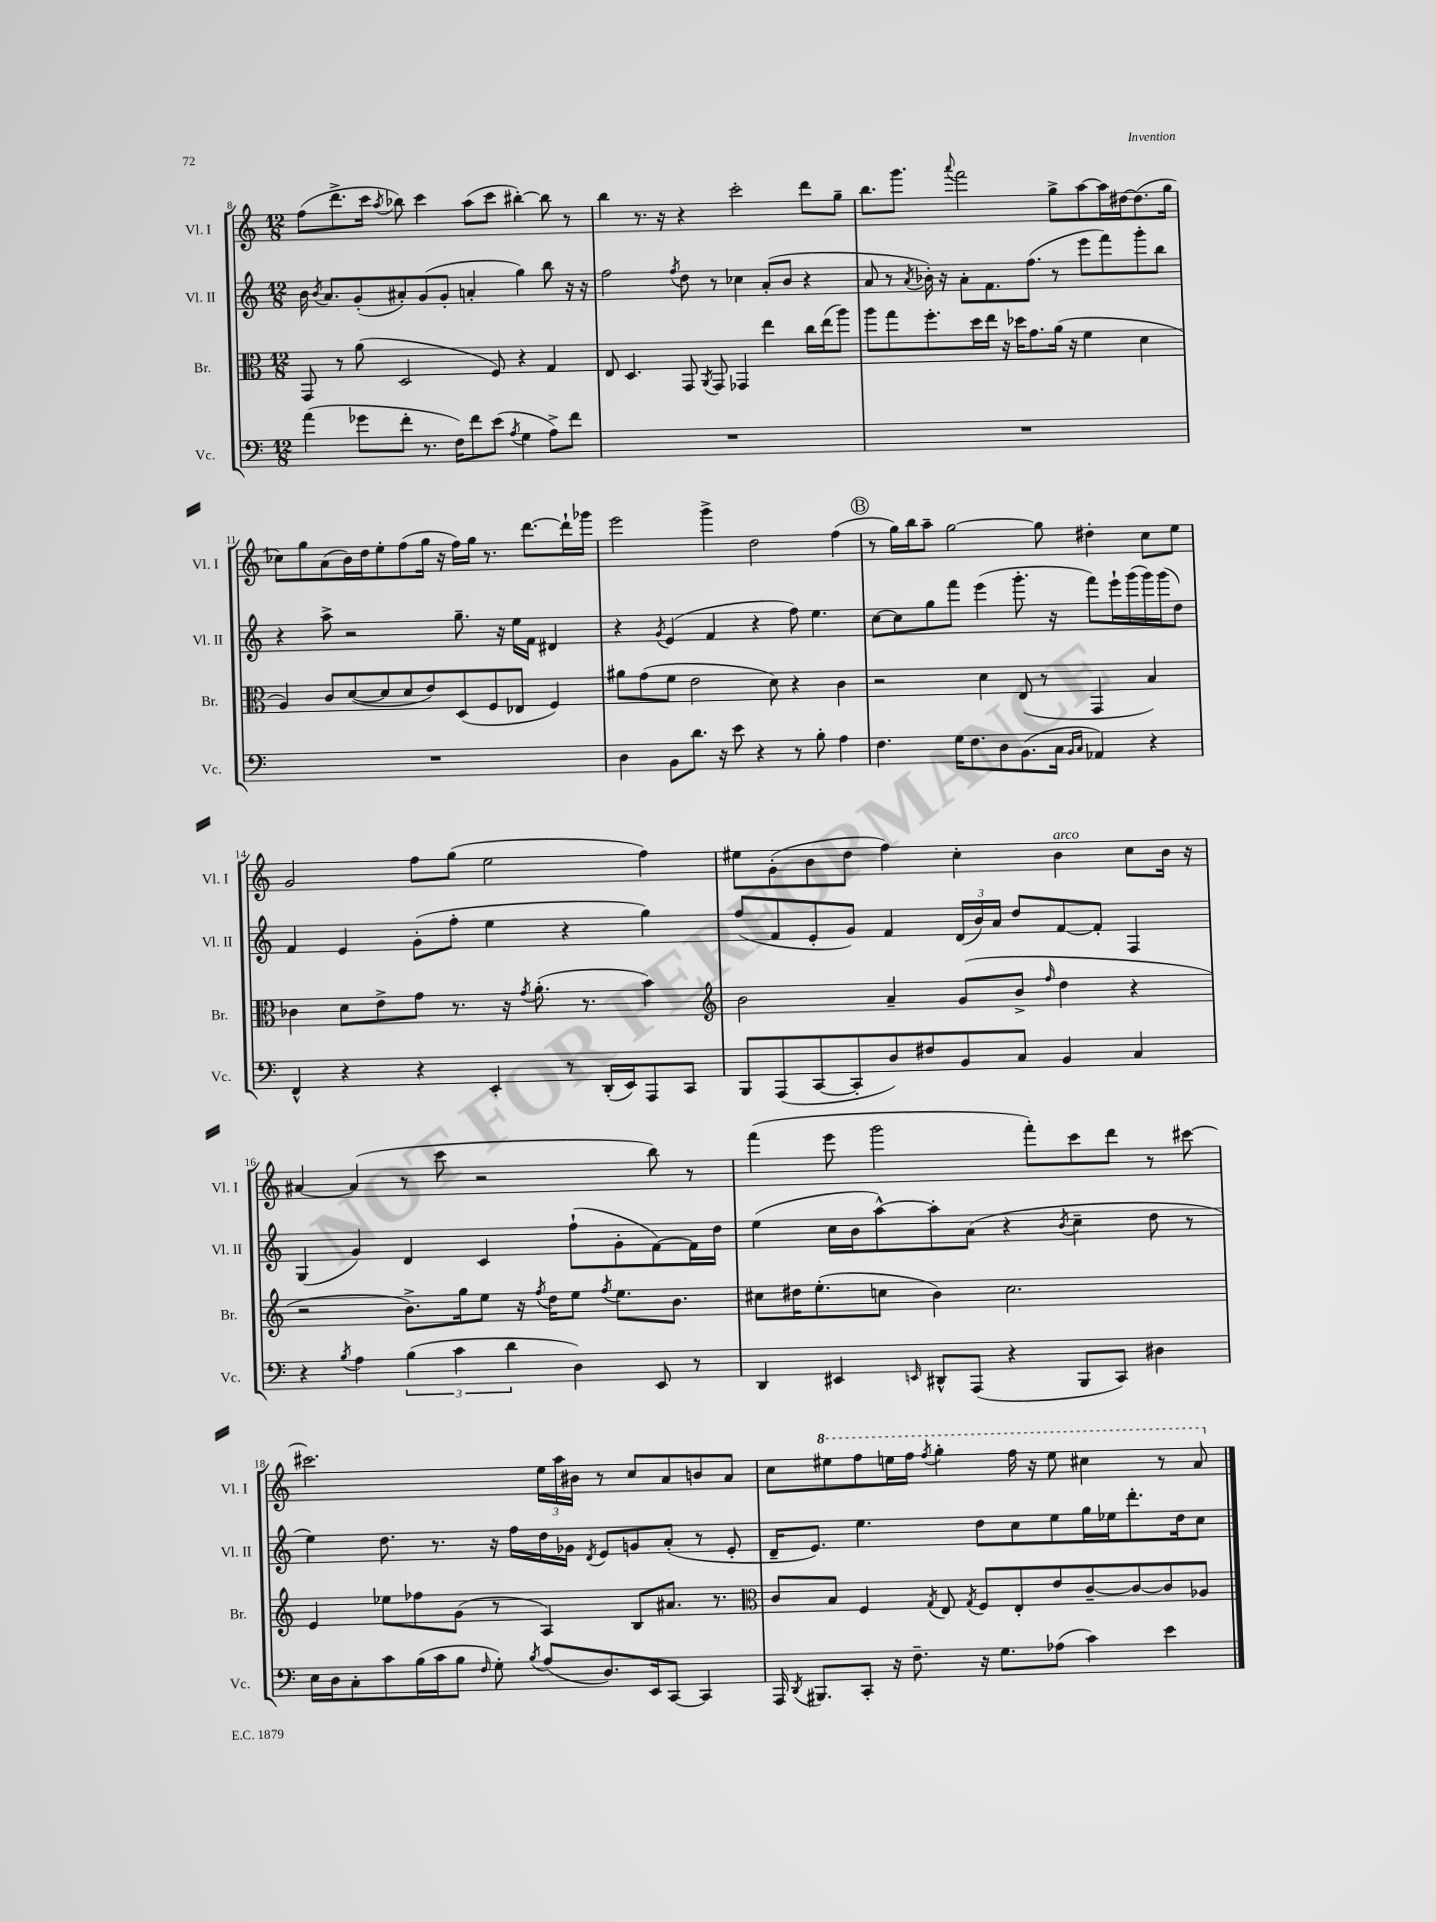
<<
\new StaffGroup <<
\new Staff = "s0" \with { instrumentName = "Vl. I" shortInstrumentName = "Vl. I" } {
    \clef treble \key c \major \numericTimeSignature \time 12/8
    \autoBeamOff f''8[( d'''8.-> c'''16] \acciaccatura { a''8 } bes''8) c'''4 a''8[( c'''8] bis''4~-.) bis''8 r8 |
    b''4 r8. r16 r4 c'''2-. d'''8[ g''8]-- |
    b''8.[ g'''8.] \appoggiatura { a'''8 } f'''2 g''8[-> a''8~ a''16 dis''16~ dis''8.( g''16] |
    ces''8[) g''8 a'8( b'16) d''16 e''8-. f''8( g''16] r16 f''16[) g''16] r8. d'''8.[~ d'''16-! ges'''16] |
    e'''2 g'''4-> d''2 f''4( |
    \mark \markup { \circle "B" } r8 g''16[) b''16 a''8]-- g''2~ g''8 dis''4-. c''8[ e''8] |
    g'2 f''8[ g''8]( e''2 f''4) |
    eis''8[ g'8-.( b'8 d''8] f''4) c''4-. b'4^\markup { \italic "arco" } c''8[ b'16] r16 |
    ais'4~ ais'4( r8 c'''8 r2 b''8) r8 |
    f'''4( e'''8 g'''2 f'''8[-.) c'''8 d'''8] r8 cis'''8~ |
    cis'''2. \tuplet 3/2 { e''16[ a''16 bis'16] } r8 c''8[ a'8 b'8 a'8] |
    c''8[ \ottava #1 eis'''8 f'''8 e'''16 f'''16] \acciaccatura { f'''8 } g'''4-. f'''16 r16 e'''8 cis'''4 r8 a''8 \ottava #0 \bar "|." |
}
\new Staff = "s1" \with { instrumentName = "Vl. II" shortInstrumentName = "Vl. II" } {
    \clef treble \key c \major \numericTimeSignature \time 12/8
    \autoBeamOff b'16 \acciaccatura { b'8 } a'8.[ g'8-.( ais'8-.) g'8( g'8]-. a'4-. g''4) b''8 r16 r16 |
    f''2 \acciaccatura { f''8 } d''8 r8 ces''4 a'8[-.( b'8] r4 |
    a'8 r8 \acciaccatura { a'8 } bes'16-.) r16 a'8[-. f'8. f''8.]( r8 e'''8[ f'''8) g'''8-. b''8] |
    r4 a''8-> r2 g''8.-- r16 e''16[ f'16] dis'4 |
    r4 \acciaccatura { g'8 } e'4( f'4 r4 f''8) e''4. |
    \mark \markup { \circle "B" } c''8[~ c''8 g''8 f'''8] e'''4( g'''8.-. r16 f'''8[) e'''16-! g'''16( g'''16) g'''16( d''8]) |
    f'4 e'4 g'8[-.( f''8]-. e''4 r4 g''4) |
    f''8[( f'8 e'8-. g'8]) f'4 \tuplet 3/2 { d'16[( b'16) a'16] } d''8[ f'8~ f'8]-. f4 |
    g4( g'4) d'4 c'4 f''8[-!( g'8-. f'8~) f'16 d''16] |
    e''4( c''16[ b'16 a''8~-^) a''8-. a'8]( r4 \acciaccatura { b'8 } c''4-- d''8 r8 |
    e''4) d''8. r8. r16 f''16[ d''16 ges'16] \acciaccatura { d'8 } e'8[ g'8 a'8]-.( r8 e'8-. |
    d'16[-- e'8.]) e''4. d''8[ c''8 e''8 g''16 ees''16 d'''8.-. d''16 c''8] \bar "|." |
}
\new Staff = "s2" \with { instrumentName = "Br." shortInstrumentName = "Br." } {
    \clef alto \key c \major \numericTimeSignature \time 12/8
    \autoBeamOff g,8 r8 a'8( d2 f8) r4 g4 |
    e8 d4. g,8 \acciaccatura { a,8 } g,8 ges,4 e''4 c''16[ e''16( a''8]) |
    a''8[ g''8 f''8.-. d''16 e''16] r16 des''16[ g'8. a'16]( r16 f'4 d'4 |
    a4) c'8[ d'8~( d'8 d'8 e'8) d8( f8 ees8] f4) |
    ais'8[ g'8( f'8] e'2 d'8) r4 c'4 |
    \mark \markup { \circle "B" } r2 d'4 e8( r8 g,4 b4) |
    ces'4 d'8[ e'8-> g'8] r8. r16 \acciaccatura { g'8 } a'8.-.( r8. b'4) |
    \clef treble b'2 a'4-- g'8[( b'8]-> \grace { f''16 } d''4 r4 |
    r2 b'8.[->) g''16 e''8] r16 \acciaccatura { f''8 } d''16[ e''8] \acciaccatura { f''8 } e''8.[ b'8.] |
    cis''8[ dis''16 e''8.-.( c''8] b'4) c''2. |
    e'4 ees''8[ fes''8 g'8]( r8 a4) b8[ ais'8.] r8. |
    \clef alto c'8[ b8] f4 \acciaccatura { g8 } e8 \acciaccatura { g8 } f8[ e8-. e'8 c'8~-- c'8~ c'8 aes8] \bar "|." |
}
\new Staff = "s3" \with { instrumentName = "Vc." shortInstrumentName = "Vc." } {
    \clef bass \key c \major \numericTimeSignature \time 12/8
    \autoBeamOff a'4( ges'8[ f'8]-. r8. f16[) f'8 e'8]( \acciaccatura { a8 } g4 a8[->) f'8] |
    R1. |
    R1. |
    R1. |
    d4 b,8[ d'8.] r16 e'8 r4 r8 b8-. a4 |
    \mark \markup { \circle "B" } f4. g16[ f8. d8 b,8.( c16] \grace { b,16[ c16] } aes,4) r4 |
    f,4-^ r4 r4 e,4-. r8 d,16[-.( e,16) a,,8 c,8] |
    b,,8[ a,,8( c,8~ c,8-. d8) fis8 b,8 c8] b,4 c4 |
    r4 \acciaccatura { b8 } a4 \tuplet 3/2 { b4( c'4 d'4 } d4) e,8 r8 |
    d,4 eis,4 \grace { e,16 } dis,8[-^ a,,8]( r4 b,,8[ c,8]) dis4 |
    e16[ d16 c8-. c'8 b16( c'16 b8] \grace { f16 } g8-.) \acciaccatura { b8 } a8[( d8.) e,16 c,8]~ c,4 |
    a,,16 \acciaccatura { d,8 } bis,,8.[ c,8]-. r16 f8.-- r16 g8.[ aes8]( c'4) e'4 \bar "|." |
}
>>
>>
\layout { \context { \Score currentBarNumber = #8 } }
